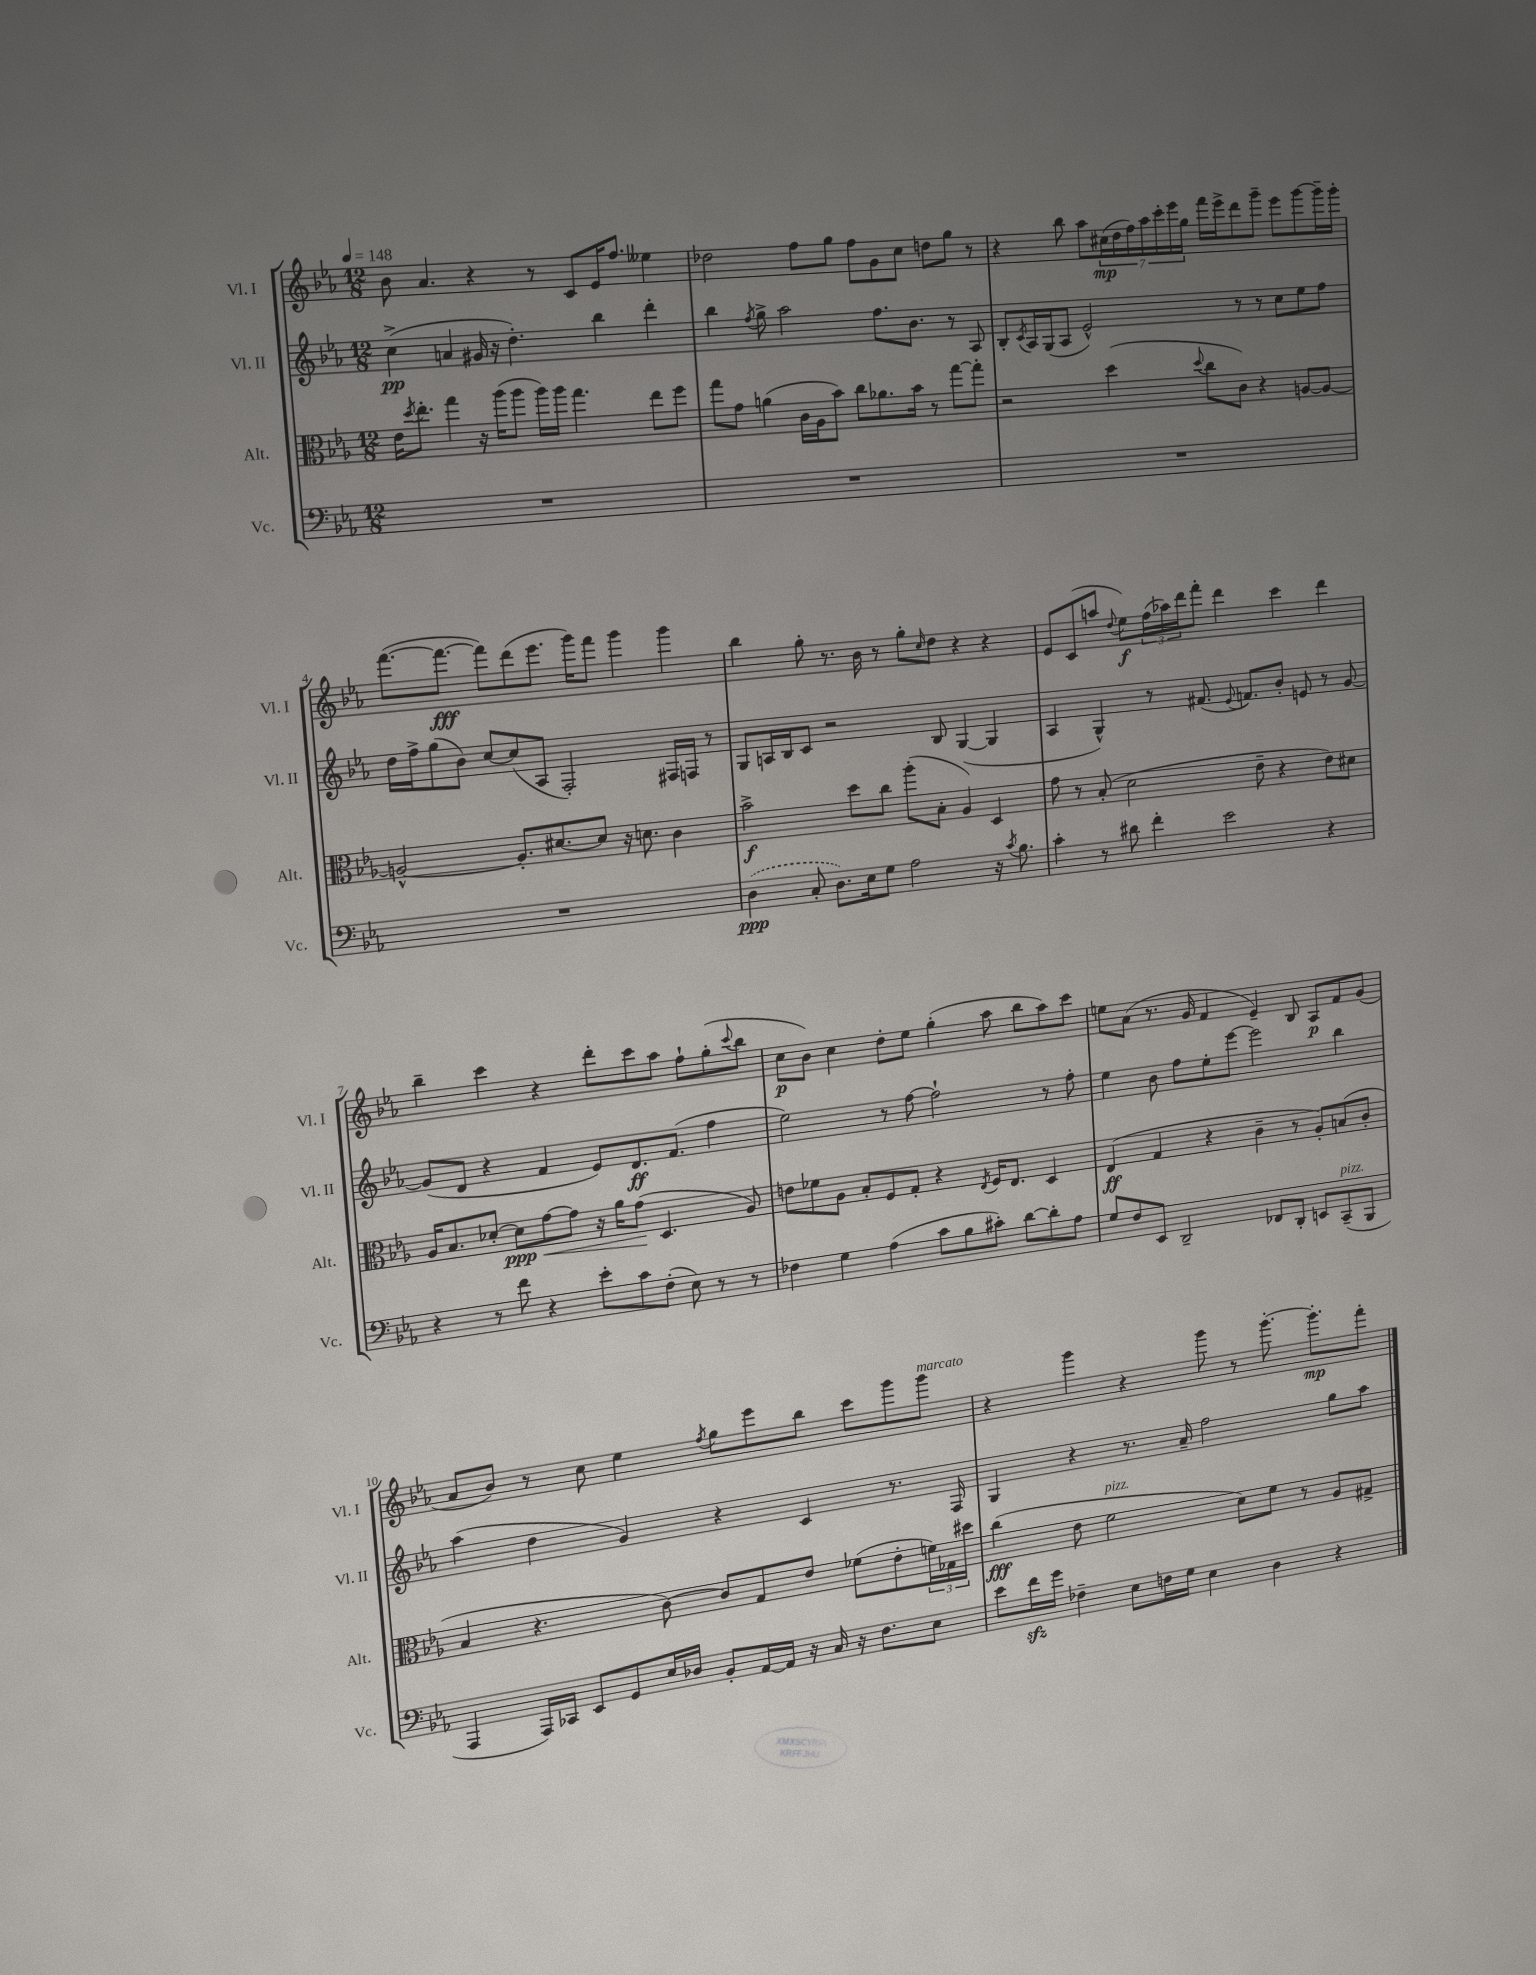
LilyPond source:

<<
\new StaffGroup <<
\new Staff = "s0" \with { instrumentName = "Vl. I" shortInstrumentName = "Vl. I" } {
    \clef treble \key ees \major \numericTimeSignature \time 12/8 \tempo 4 = 148
    bes'8 aes'4. r4 r8 c'8 ees'16 f''8. eeses''4 |
    des''2 f''8 g''8 f''8 g'8 c''8 d''8 g''8 r8 |
    r4 bes''8 aes''8 \tuplet 7/4 { cis''16\mp( d''16 f''16) aes''16 c'''16-. ees'''16 g''16 } f'''16 ees'''16-> d'''8 g'''8-- ees'''8 g'''8~ g'''16-- g'''16-. |
    f'''8.~( f'''8.~\fff f'''8) d'''8( ees'''8. g'''16) f'''8 g'''4 g'''4 |
    bes''4 g''8-. r8. bes'16 r8 g''8-. \grace { c''16 } d''8 r4 r4 |
    ees'8 c'8( a''8 \appoggiatura { d''8 } ees''8\f) \tuplet 3/2 { f''16( aes''16) d'''16 } f'''8-. d'''4 c'''4 d'''4 |
    bes''4-- c'''4 r4 d'''8-. c'''8 aes''8 f''8-! g''8-.( \appoggiatura { c'''8 } bes''8 |
    c''8\p bes'8) c''4 d''8-. ees''8 g''4-.( aes''8 bes''8 aes''8) c'''8 |
    e''8 aes'8( r8. g'16 f'4 ees'4--) bes8 aes8\p f'8 g'8( |
    aes'8 bes'8) r8 c''8 ees''4 \acciaccatura { f''8 } g''8 ees'''8 bes''8 c'''8 g'''8 g'''8^\markup { \italic "marcato" } |
    r4 g'''4 r4 g'''8 r8 g'''8.~-. g'''8.-.\mp f'''8-. \bar "|." |
}
\new Staff = "s1" \with { instrumentName = "Vl. II" shortInstrumentName = "Vl. II" } {
    \clef treble \key ees \major \numericTimeSignature \time 12/8
    c''4->\pp( a'4 gis'16 r16 d''4.-.) bes''4 d'''4-. |
    bes''4 \acciaccatura { f''8 } g''8-> aes''2 f''8. bes'8. r8 aes8 |
    bes8-. \acciaccatura { c'8 } aes16 g16( aes8 ees'2-^) r8 r8 c''8 ees''8 f''8 |
    d''16 f''16-> g''8( bes'8) c''8~ c''8( aes8 f2-.) fis16 f16 r8 |
    g8 a16 bes16 c'8 r2 bes8 g4~( g4 |
    aes4 g4-^) r8 fis'8.( \appoggiatura { ees'8 } f'8.) bes'8-. e'8 r8 g'8~ |
    g'8( d'8 r4 f'4 ees'8) d'8.\ff f'8.( f''4 |
    ees''2) r8 f''8~ f''2-! r8 f''8-. |
    ees''4 bes'8 f''8 ees''8-. ees'''8~ ees'''2 bes''4 |
    aes''4( d''4 g'4) r4 c'4 r8. f16 |
    g4 r4 r8. aes'16-- f''2 g''8 aes''8 \bar "|." |
}
\new Staff = "s2" \with { instrumentName = "Alt." shortInstrumentName = "Alt." } {
    \clef alto \key ees \major \numericTimeSignature \time 12/8
    ees'16 \acciaccatura { d''8 } ees''8.-. g''4 r16 aes''16( aes''8 aes''16) aes''16 g''4. ees''8 f''8 |
    g''8 g'8 a'4( c'16 aes16 bes'8) c''8 aes'8. bes'16 r8 g''8~ g''8-. |
    r2 d''4( \appoggiatura { d''8 } c''8 c'8) r4 a8~ a8~ |
    a2~-^ a8.-. dis'8.~ dis'8 r16 d'8. c'4 |
    bes'2->\f d''8 c''8 aes''8-.( bes8-. aes4) d4 |
    g'8 r8 bes8-.( d'2 ees'8-- r4 ees'8) dis'8 |
    aes16 bes8. des'8~-. des'8\ppp\< g'8~ g'8 r16 aes'16 g'8\!( d4. aes8) |
    e'8 fes'8 aes8 bes8-. f8 g8-. r4 \acciaccatura { ees8 } f16 ees8. d4 |
    ees4\ff( g4 r4 c'4-- r8 aes8-.) b8( c'8-. |
    bes4 r4. c'8~) c'8 g8 ees'8 fes'8( ees'8-. \tuplet 3/2 { f'16) ges16 dis''16 } |
    c''4\fff( ees'8 f'2^\markup { \italic "pizz." } d'8) f'8 r8 aes8 gis8-> \bar "|." |
}
\new Staff = "s3" \with { instrumentName = "Vc." shortInstrumentName = "Vc." } {
    \clef bass \key ees \major \numericTimeSignature \time 12/8
    R1. |
    R1. |
    R1. |
    R1. |
    \once \slurDashed d4\ppp( c8-. d8.) ees16 g8 aes2 r16 \acciaccatura { c'8 } bes8. |
    c'4-. r8 dis'8 f'4-. ees'2 r4 |
    r4 r8 f'8 r4 ees'8-. c'8 f8-.( ees8) r8 r8 |
    fes4 g4 aes4( c'8 bes8 cis'8-.) d'8~ d'8-. aes8 |
    g8 f8 ees,8 d,2-- fes,8 d,8-. e,8 c,8--^\markup { \italic "pizz." }( bes,,8 |
    aes,,4 aes,,16) ces,16 ees,8 g,8 ees16 des16 bes,8-. aes,16~ aes,16 r16 c16 r16 f8. ees8 |
    ees'8 f'16\sfz g'16 fes4-- ees8 f16 g16 ees4 d4 r4 \bar "|." |
}
>>
>>
